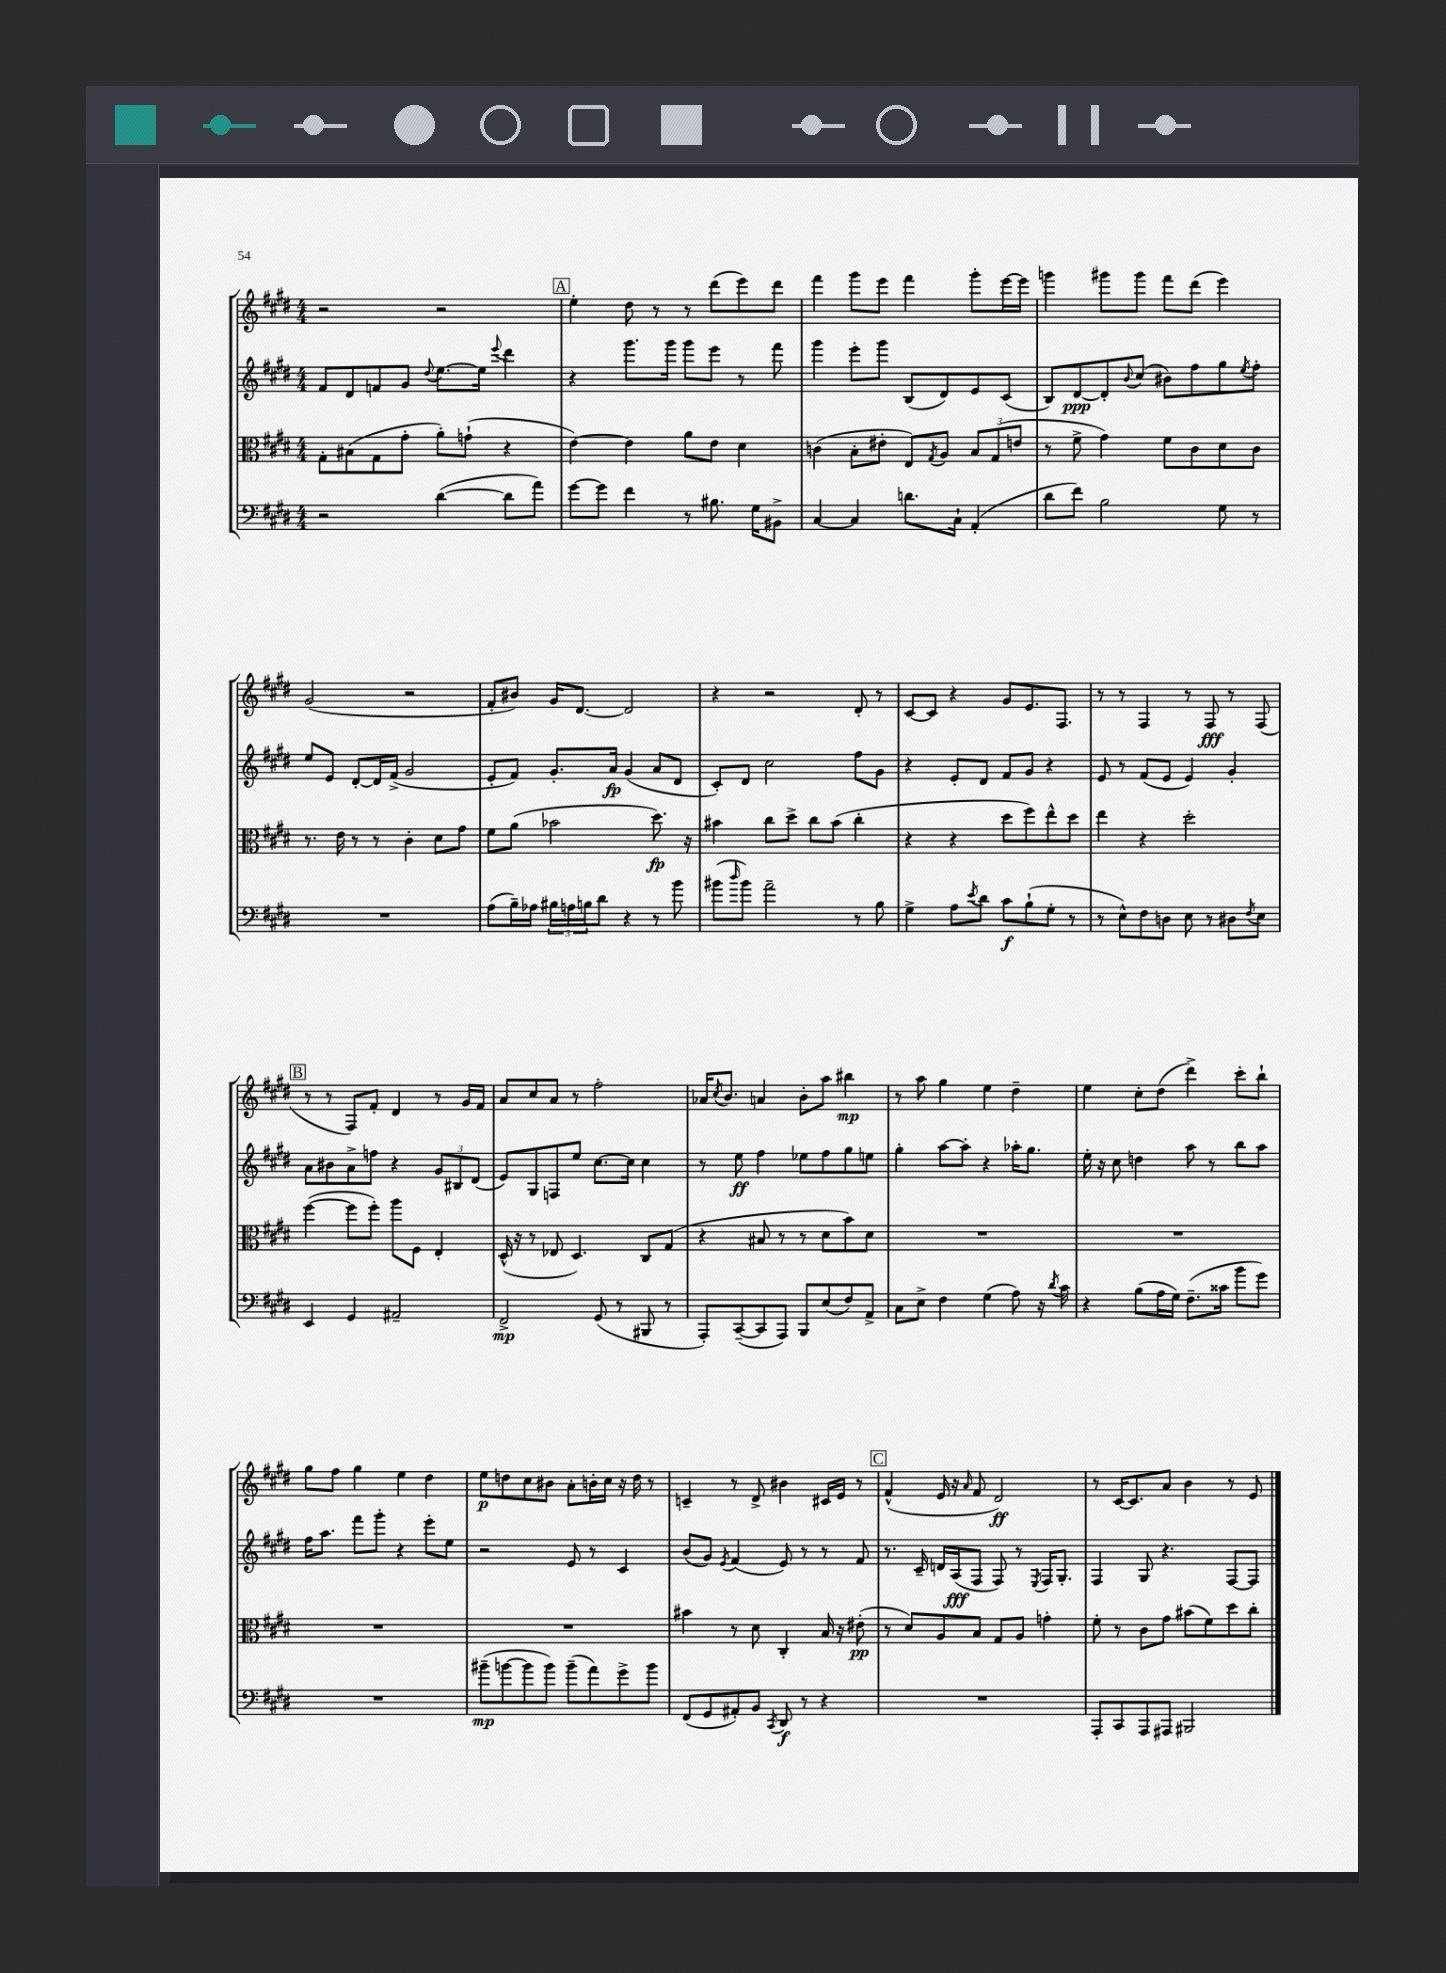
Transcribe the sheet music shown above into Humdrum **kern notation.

**kern	**dynam	**kern	**dynam	**kern	**dynam	**kern	**dynam
*part4	*part4	*part3	*part3	*part2	*part2	*part1	*part1
*staff4	*staff4	*staff3	*staff3	*staff2	*staff2	*staff1	*staff1
*clefF4	*	*clefC3	*	*clefG2	*	*clefG2	*
*k[f#c#g#d#]	*	*k[f#c#g#d#]	*	*k[f#c#g#d#]	*	*k[f#c#g#d#]	*
*M4/4	*	*M4/4	*	*M4/4	*	*M4/4	*
=24	=24	=24	=24	=24	=24	=24	=24
2r	.	8G#'\L	.	8f#/L	.	2r	.
.	.	(8B#X\	.	8d#/	.	.	.
.	.	8G#\	.	8fn/	.	.	.
.	.	8g#'\J	.	8g#/J	.	.	.
.	.	.	.	8qqdd#/	.	.	.
([4d#\	.	8a'\L)	.	[8.ee\L	.	2r	.
.	.	(8gn`\J	.	.	.	.	.
.	.	.	.	16ee\Jk]	.	.	.
.	.	.	.	8qqeee/	.	.	.
8d#\L]	.	4r	.	4ddd#\	.	.	.
8a\J)	.	.	.	.	.	.	.
!!LO:REH:place=s1:t=A
=25	=25	=25	=25	=25	=25	=25	=25
[8g#\L	.	[4e\)	.	4r	.	4ee'\	.
8g#\J]	.	.	.	.	.	.	.
4f#\	.	4e\]	.	8.ggg#\L	.	8dd#\	.
.	.	.	.	.	.	8r	.
.	.	.	.	16ggg#\Jk	.	.	.
8r	.	8a\L	.	8ggg#\L	.	8r	.
8.B#X\	.	8e\J	.	8eee\J	.	(8ddd#\L	.
.	.	4d#\	.	8r	.	8eee\)	.
16G#\KL	.	.	.	.	.	.	.
8BB#X^\J	.	.	.	8fff#\	.	8ddd#\J	.
=26	=26	=26	=26	=26	=26	=26	=26
[4C#/	.	(4cn\	.	4ggg#\	.	4fff#\	.
4C#/]	.	8B'\L	.	8eee'\L	.	8ggg#\L	.
.	.	8e#X'\J	.	8ggg#\J	.	8eee\J	.
8.dn\L	.	8E/L)	.	(8B/L	.	4fff#\	.
.	.	8qG#/	.	.	.	.	.
.	.	8A/J	.	8d#/)	.	.	.
16C#`\Jk	.	.	.	.	.	.	.
(4AA'/	.	12B/L	.	8e/	.	8ggg#'\L	.
.	.	(12G#/	.	.	.	.	.
.	.	.	.	(8c#/J	.	[16eee\L	.
.	.	12en/J	.	.	.	.	.
.	.	.	.	.	.	16eee\JJ]	.
=27	=27	=27	=27	=27	=27	=27	=27
8d#\L	.	8r	.	8B/L)	.	4gggn\	.
8f#\J)	.	8f#^\	.	[8d#/	ppp	.	.
2B\	.	4g#\)	.	8d#'/]	.	8ggg#X\L	.
.	.	.	.	8qqb/	.	.	.
.	.	.	.	(8cc#/J	.	8ggg#\J	.
.	.	8f#\L	.	8b#X\L)	.	8fff#\L	.
.	.	8c#\	.	8ff#\	.	(8ddd#\J	.
8G#\	.	8d#\	.	8gg#\	.	4eee\)	.
.	.	.	.	8qee/	.	.	.
8r	.	8c#\J	.	8ff#'\J	.	.	.
!!LO:LB:g=z
=28	=28	=28	=28	=28	=28	=28	=28
1r	.	8.r	.	8ee/L	.	(2g#/	.
.	.	.	.	8e/J	.	.	.
.	.	16e\	.	.	.	.	.
.	.	8r	.	[8d#'/L	.	.	.
.	.	8r	.	16d#/L]	.	.	.
.	.	.	.	(16f#^/JJ	.	.	.
.	.	4c#'\	.	2g#/	.	2r	.
.	.	8d#\L	.	.	.	.	.
.	.	8g#\J	.	.	.	.	.
=29	=29	=29	=29	=29	=29	=29	=29
(8A\L	.	8f#\L	.	8e'/L	.	8f#'/L	.
16B~\L)	.	(8a\J	.	8f#/J)	.	8b#X/J)	.
16A-X\JJ	.	.	.	.	.	.	.
24B#X\LL	.	2b-X\	.	8.g#'/L	.	16g#/KL	.
24An\	.	.	.	.	.	.	.
.	.	.	.	.	.	[8.d#/J	.
24Bn\J	.	.	.	.	.	.	.
8d#\J	.	.	.	.	.	.	.
.	.	.	.	16a/Jk	fp	.	.
4r	.	.	.	(4g#/	.	2d#/]	.
8r	.	8.dd#\)	fp	8a/L	.	.	.
8b\	.	.	.	8d#/J	.	.	.
.	.	16r	.	.	.	.	.
=30	=30	=30	=30	=30	=30	=30	=30
(8b#X\L	.	4b#X\	.	8c#'/L)	.	4r	.
16qqdd#/	.	.	.	.	.	.	.
8b#\J)	.	.	.	8d#/J	.	.	.
2a~\	.	8cc#\L	.	2cc#\	.	2r	.
.	.	8dd#^\J	.	.	.	.	.
.	.	8cc#\L	.	.	.	.	.
.	.	(8b#\J	.	.	.	.	.
8r	.	4cc#'\	.	8ff#\L	.	8d#'/	.
8B\	.	.	.	8g#\J	.	8r	.
=31	=31	=31	=31	=31	=31	=31	=31
4G#^\	.	4r	.	4r	.	[8c#/L	.
.	.	.	.	.	.	8c#/J]	.
8A\L	.	4r	.	8e'/L	.	4r	.
8qe/	.	.	.	.	.	.	.
8d#\J	.	.	.	8d#/J	.	.	.
8c#\L	f	8dd#\L	.	8f#/L	.	8g#/L	.
(8B`\	.	8ff#\)	.	8g#/J	.	8.e/	.
8G#'\J	.	8ee^^\	.	4r	.	.	.
.	.	.	.	.	.	8.F#/J	.
8r	.	8dd#\J	.	.	.	.	.
=32	=32	=32	=32	=32	=32	=32	=32
8r	.	4ee\	.	8e/	.	8r	.
8E^^\L)	.	.	.	8r	.	8r	.
8F#\	.	4r	.	(8f#/L	.	4F#/	.
8Dn\J	.	.	.	8e/J	.	.	.
8E\	.	2dd#'\	.	4e/)	.	8r	.
8r	.	.	.	.	.	8F#/	fff
8D#X\L	.	.	.	4g#'/	.	8r	.
8qF#/	.	.	.	.	.	.	.
8E\J	.	.	.	.	.	(8F#/	.
!!LO:LB:g=z
!!LO:REH:place=s1:t=B
=33	=33	=33	=33	=33	=33	=33	=33
4EE/	.	([4ff#\	.	8a\L	.	8r	.
.	.	.	.	8b#X\	.	8r	.
4GG#/	.	8ff#\L]	.	8a^\	.	8F#/L)	.
.	.	8ff#'\J)	.	8ffn\J	.	8f#'/J	.
2AA#X~/	.	8aa\L	.	4r	.	4d#/	.
.	.	8F#\J	.	.	.	.	.
.	.	4E'/	.	12g#/L	.	8r	.
.	.	.	.	12B#X/	.	.	.
.	.	.	.	.	.	16g#/LL	.
.	.	.	.	(12d#/J	.	.	.
.	.	.	.	.	.	16f#/JJ	.
=34	=34	=34	=34	=34	=34	=34	=34
2FF#^/	mp	(16D#^^/	.	8e/L)	.	8a/L	.
.	.	16r	.	.	.	.	.
.	.	8r	.	8G#/	.	8cc#/	.
.	.	8E-X/	.	8Fn/	.	8a/J	.
.	.	4.D#/)	.	8ee/J	.	8r	.
(8GG#/	.	.	.	[8.cc#\L	.	2ff#'\	.
8r	.	.	.	.	.	.	.
.	.	.	.	16cc#\Jk]	.	.	.
8BBB#X/	.	8C#/L	.	4cc#\	.	.	.
8r	.	(8G#/J	.	.	.	.	.
=35	=35	=35	=35	=35	=35	=35	=35
8AAA'/L)	.	4r	.	8r	.	16a-X/KL	.
.	.	.	.	.	.	8qcc#/	.
.	.	.	.	.	.	8.b/J	.
([8CC#~/	.	.	.	8ee\	ff	.	.
8CC#/]	.	8B#X/	.	4ff#\	.	4an/	.
8AAA/J)	.	8r	.	.	.	.	.
8BBB/L	.	8r	.	8ee-X\L	.	8b'\L	.
(8E/	.	8d#\L	.	8ff#\	.	8aa\J	.
8F#/)	.	8b\)	.	8gg#\	.	4bb#X\	mp
8AA^/J	.	8d#\J	.	8een\J	.	.	.
=36	=36	=36	=36	=36	=36	=36	=36
8C#\L	.	1r	.	4gg#'\	.	8r	.
8E^\J	.	.	.	.	.	8aa\	.
4F#\	.	.	.	[8aa\L	.	4gg#\	.
.	.	.	.	8aa'\J]	.	.	.
(4G#\	.	.	.	4r	.	4ee\	.
8A\)	.	.	.	16aa-X'\KL	.	4dd#~\	.
.	.	.	.	8.gg#\J	.	.	.
16r	.	.	.	.	.	.	.
8qd#/	.	.	.	.	.	.	.
16c#\	.	.	.	.	.	.	.
=37	=37	=37	=37	=37	=37	=37	=37
4r	.	1r	.	16ee'\	.	4ee\	.
.	.	.	.	16r	.	.	.
.	.	.	.	8cc#\	.	.	.
(8B\L	.	.	.	4ddn\	.	8cc#'\L	.
16A\L	.	.	.	.	.	(8dd#\J	.
16G#\JJ)	.	.	.	.	.	.	.
(8.F#~\L	.	.	.	8aa\	.	4ddd#^\)	.
.	.	.	.	8r	.	.	.
16c##X\Jk	.	.	.	.	.	.	.
8b\L	.	.	.	8bb\L	.	8ccc#'\L	.
8g#\J)	.	.	.	8aa\J	.	8bb`\J	.
!!LO:LB:g=z
=38	=38	=38	=38	=38	=38	=38	=38
1r	.	1r	.	16ff#\KL	.	8gg#\L	.
.	.	.	.	8.aa\J	.	.	.
.	.	.	.	.	.	8ff#\J	.
.	.	.	.	8fff#\L	.	4gg#\	.
.	.	.	.	8ggg#'\J	.	.	.
.	.	.	.	4r	.	4ee\	.
.	.	.	.	8eee'\L	.	4dd#\	.
.	.	.	.	8ee\J	.	.	.
=39	=39	=39	=39	=39	=39	=39	=39
(8b#X~\L	mp	1r	.	2r	.	8ee\L	p
[8bn\	.	.	.	.	.	8ddn\	.
8b\]	.	.	.	.	.	8cc#\	.
8b\J)	.	.	.	.	.	8b#X\J	.
(8b~\L	.	.	.	8e/	.	8a'\L	.
8a\)	.	.	.	8r	.	16bn'\L	.
.	.	.	.	.	.	16cc#\JJ	.
8g#^\	.	.	.	4c#/	.	16r	.
.	.	.	.	.	.	16dd\	.
8b\J	.	.	.	.	.	8r	.
=40	=40	=40	=40	=40	=40	=40	=40
(8FF#/L	.	4b#X\	.	(8b/L	.	4cn~/	.
8GG#/	.	.	.	8g#/J)	.	.	.
.	.	.	.	8qe/	.	.	.
8AA#X'/)	.	8r	.	(4f#/	.	8r	.
8BB/J	.	8d#\	.	.	.	8d#^/	.
8qCC#/	.	.	.	.	.	.	.
8DD#/	f	4C#'/	.	8e/)	.	4b#X\	.
8r	.	.	.	8r	.	.	.
4r	.	16B/	.	8r	.	16c#X/LL	.
.	.	16r	.	.	.	16e/JJ	.
.	.	(8e#X'\	pp	8f#/	.	8r	.
!!LO:REH:place=s1:t=C
=41	=41	=41	=41	=41	=41	=41	=41
1r	.	8r	.	8.r	.	(4f#^^/	.
.	.	8d#/L)	.	.	.	.	.
.	.	.	.	16c#~/	.	.	.
.	.	8A/	.	16dn/LL	.	16e/	.
.	.	.	.	(16A/J	fff	16r	.
.	.	.	.	.	.	16qqa/	.
.	.	8B/J	.	8F#/J	.	8f#/	.
.	.	8G#/L	.	8F#/)	.	2d#/)	ff
.	.	8A/J	.	8r	.	.	.
.	.	.	.	8qE/	.	.	.
.	.	4gn'\	.	16F#/KL	.	.	.
.	.	.	.	8.G#'/J	.	.	.
=42	=42	=42	=42	=42	=42	=42	=42
8AAA'/L	.	8f#'\	.	4F#/	.	8r	.
8CC#/	.	8r	.	.	.	[16c#/KL	.
.	.	.	.	.	.	8.c#/]	.
8AAA/	.	8c#\L	.	8G#/	.	.	.
8AAA#X/J	.	8g#\J	.	4.r	.	8a/J	.
2BBB#X/	.	(8b#X\L	.	.	.	4b\	.
.	.	8f#\)	.	.	.	.	.
.	.	8dd#\	.	[8F#/L	.	8r	.
.	.	8cc#'\J	.	8F#/J]	.	8e/	.
==	==	==	==	==	==	==	==
*-	*-	*-	*-	*-	*-	*-	*-
